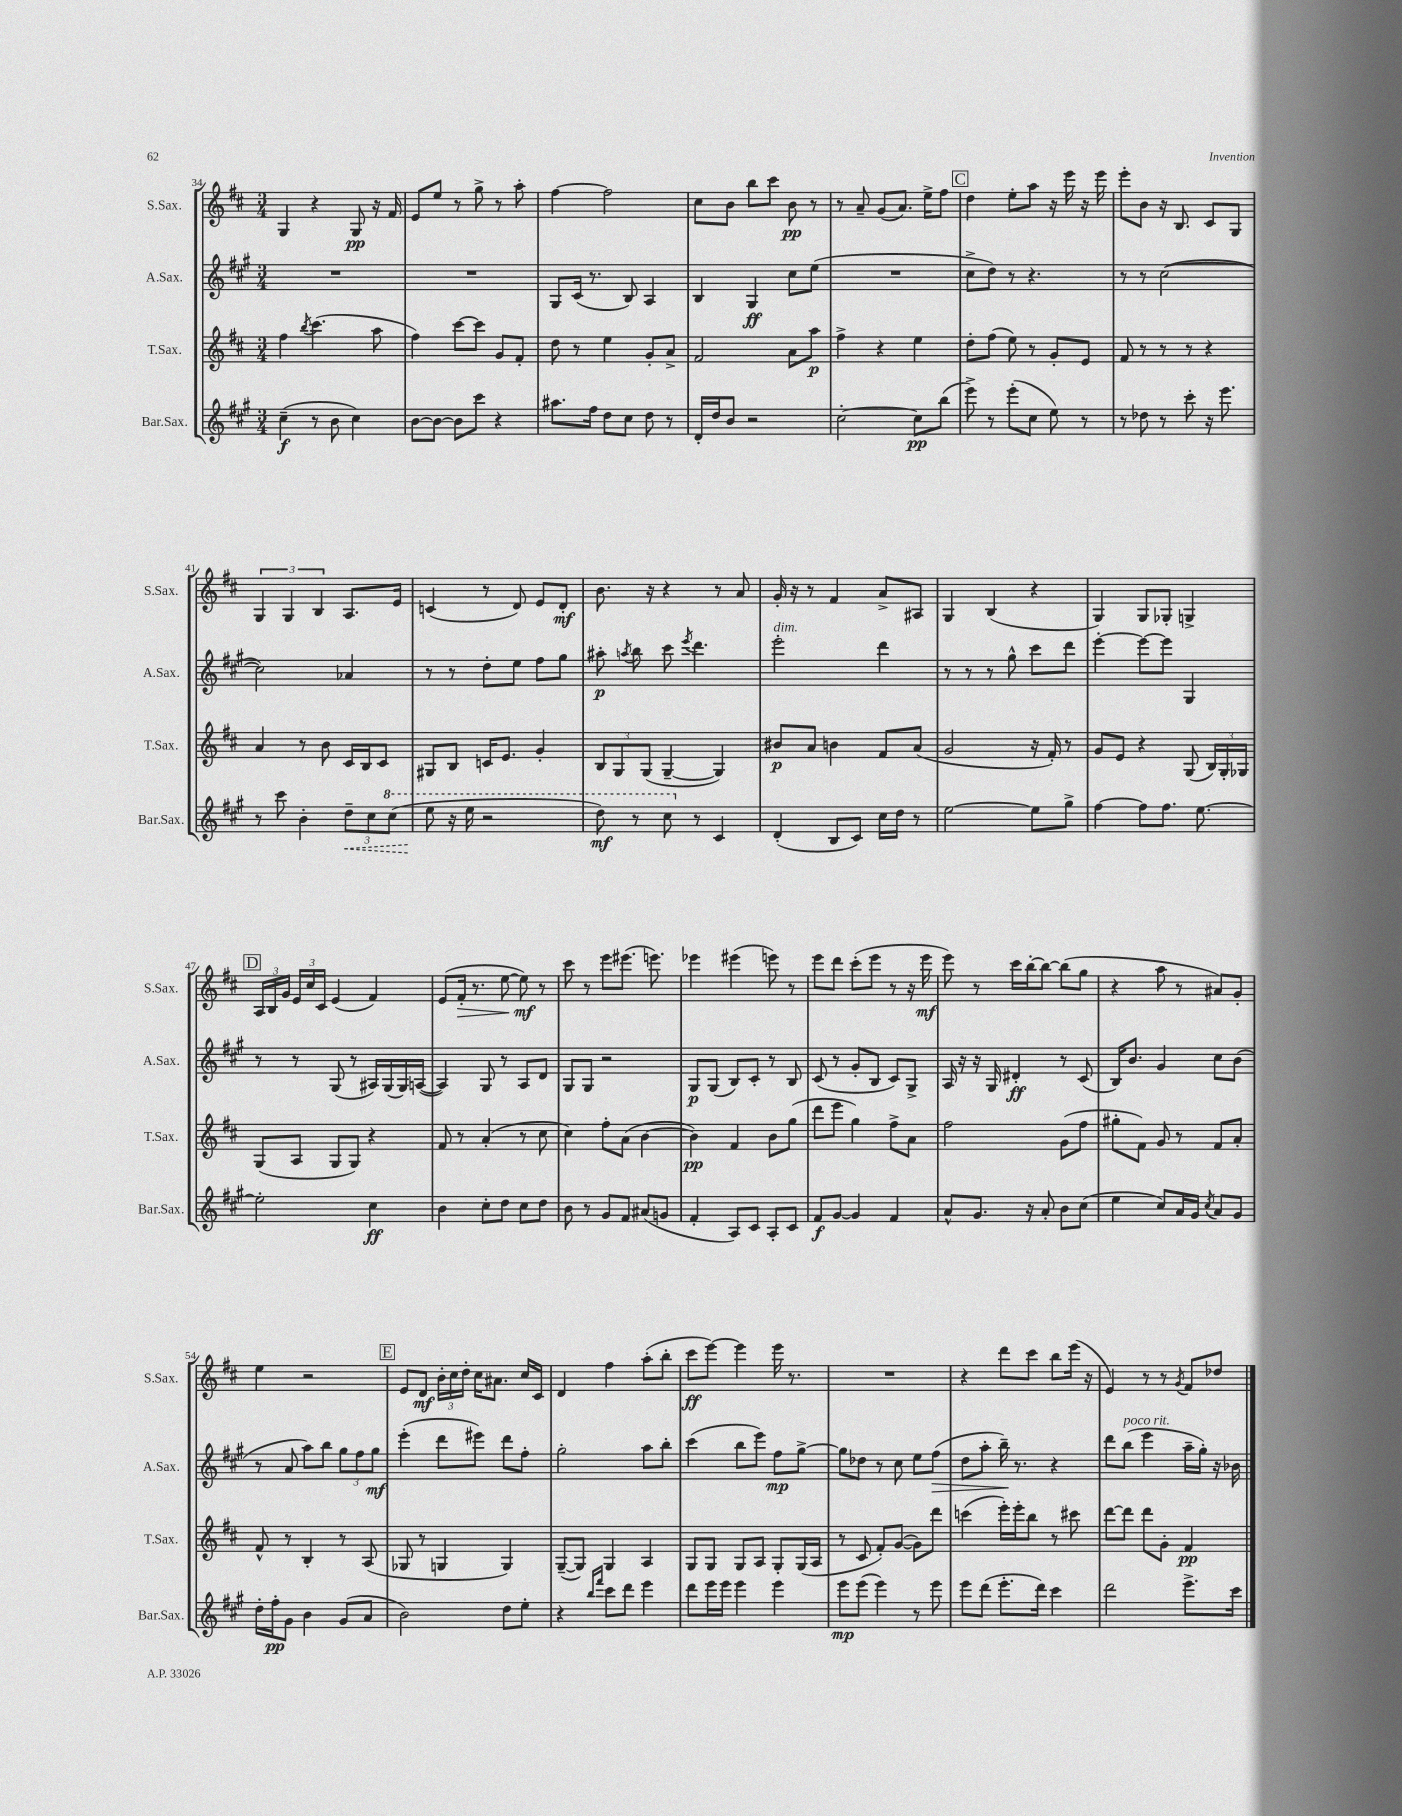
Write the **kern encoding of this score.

**kern	**kern	**kern	**kern
*staff4	*staff3	*staff2	*staff1
*clefG2	*clefG2	*clefG2	*clefG2
*k[f#c#g#]	*k[f#c#]	*k[f#c#g#]	*k[f#c#]
*M3/4	*M3/4	*M3/4	*M3/4
(4cc#~	4ff#	2.r	4G
.	8qbb	.	.
8r	(4.ccc#	.	4r
8b	.	.	.
4cc#)	.	.	8G
.	8aa	.	16r
.	.	.	16f#
=	=	=	=
[8b	4ff#)	2.r	8e
8b_	.	.	8ee
8b]	[8ccc#	.	8r
8ccc#	8ccc#]	.	8gg^
4r	8g	.	8r
.	8f#'	.	8aa'
=	=	=	=
8.aa#	8dd	8G#	[4ff#
.	8r	(16c#	.
16ff#	.	8.r	.
8dd	4ee	.	2ff#]
8cc#	.	8B)	.
8dd	8g'	4A	.
8r	8a^	.	.
=	=	=	=
16d'	2f#	4B	8cc#
16dd	.	.	.
8b	.	.	8b
2r	.	4G#	8bb
.	.	.	8ccc#
.	8a	8cc#	8b
.	8aa	(8ee	8r
=	=	=	=
[2cc#'	4ff#^	2.r	8r
.	.	.	8a~
.	4r	.	(8g
.	.	.	8.a)
8cc#]	4ee	.	.
.	.	.	16ee^
(8bb	.	.	8ff#
=	=	=	=
8eee^)	8dd'	8cc#^	4dd
8r	(8ff#	8dd)	.
(8eee'	8ee)	8r	8ee'
8cc#	8r	4.r	8aa
8ee)	8g'	.	16r
.	.	.	16eee
8r	8e	.	16r
.	.	.	16eee
=	=	=	=
8r	8f#	8r	8eee'
8dd-	8r	8r	8b
8r	8r	([2cc#	16r
.	.	.	8.B
8ccc#'	8r	.	.
16r	4r	.	8c#
8.eee	.	.	.
.	.	.	8G
=	=	=	=
8r	4a	2cc#])	6G
8ccc#	.	.	.
.	.	.	6G
4b'	8r	.	.
.	.	.	6B
.	8b	.	.
12dd~	16c#	4a-	8.A
.	16B	.	.
12cc#	.	.	.
.	8c#	.	.
(12ccc#	.	.	.
.	.	.	16e
=	=	=	=
8eee	8G#	8r	(4c
16r	8B	8r	.
16eee	.	.	.
2r	16c	8dd'	8r
.	8.e	.	.
.	.	8ee	8d)
.	4g'	8ff#	8e
.	.	8gg#	8d'
=	=	=	=
8ddd)	12B	8aa#'	8.b
.	12G	.	.
.	.	8qaa	.
8r	.	8bb	.
.	(12G	.	.
.	.	.	16r
8ccc#	[4G~	8ccc#	4r
.	.	8qeee	.
8r	.	4.ddd	.
4c#	4G])	.	8r
.	.	.	8a
=	=	=	=
(4d'	8b#	2eee'	16g'
.	.	.	16r
.	8a	.	8r
8B	4b	.	4f#
8c#)	.	.	.
16cc#	8f#	4ddd	8a^
16dd	.	.	.
8r	(8a	.	8A#
=	=	=	=
[2ee	2g	8r	4G
.	.	8r	.
.	.	8r	(4B
.	.	8gg#^^	.
8ee]	16r	8ccc#	4r
.	16f#')	.	.
8gg#^	8r	8ddd	.
=	=	=	=
[4ff#	8g	[4eee'	4G)
.	8e	.	.
8ff#]	4r	8eee_	8G
8.ff#	.	8eee]	8G-'
.	(8G	4G#	4G^
[8.ee	.	.	.
.	24B)	.	.
.	24G'	.	.
.	24G-	.	.
=	=	=	=
2ee']	(8G	8r	24A
.	.	.	24B
.	.	.	24g
.	8A	8r	24e
.	.	.	24cc#
.	.	.	24c#
.	8G	(8G#	(4e
.	8G)	8r	.
4cc#	4r	16A#)	4f#)
.	.	(16G#	.
.	.	16G#)	.
.	.	([16A	.
=	=	=	=
4b	8f#	4A])	(8e
.	8r	.	16f#'
.	.	.	8.r
8cc#'	(4a'	8G#	.
8dd	.	8r	[8ee
8cc#	8r	8A	8ee])
8dd	8cc#	8d	8r
=	=	=	=
8b	4cc#)	8G#	8ccc#
8r	.	8G#	8r
8g#	8ff#'	2r	8eee
8f#	(8a	.	(8.eee#
(8a#	[4b	.	.
.	.	.	8.eee)
8g	.	.	.
=	=	=	=
4f#'	4b])	8G#	4eee-
.	.	(8G#	.
8A)	4f#	8B)	(4eee#
8c#	.	8c#'	.
8A'	8b	8r	8eee)
8c#	(8gg	8B	8r
=	=	=	=
8f#	8ddd	(8c#	8eee
[8g#	8eee	8r	8ddd
4g#]	4gg)	8g#'	(8ccc#'
.	.	8B	8eee
4f#	8ff#^	8c#)	8r
.	8a	8G#^	16r
.	.	.	16eee
=	=	=	=
8a^^	2ff#	16A	8eee)
.	.	16r	.
8.g#	.	16r	8r
.	.	16G#	.
.	.	4d#'	16ccc#
16r	.	.	[16bb'
8a'	.	.	8bb_
8b	(8g	8r	(8bb]
(8cc#	8ff#	(8c#	8gg
=	=	=	=
4ee	8gg#'	16B)	4r
.	.	8.b	.
.	8f#)	.	.
8cc#)	8g	4g#	8aa
16a	8r	.	8r
16g#	.	.	.
8qcc#	.	.	.
8a	8f#	8cc#	8a#)
8g#	8a'	(8b	8g'
=	=	=	=
16dd'	8f#^^	8r	4ee
16ff#'	.	.	.
8g#	8r	8a	.
4b	4B'	8aa)	2r
.	.	8bb	.
(8g#	8r	12gg#	.
.	.	12ff#	.
8a	(8A	.	.
.	.	12gg#	.
=	=	=	=
2b)	8G-	(4eee'	8e
.	8r	.	8d
.	4G	8ddd	24b'
.	.	.	24cc#
.	.	.	24dd'
.	.	8eee#)	16cc#
.	.	.	8.a#
8dd	4G)	8ddd	.
8ee'	.	8ff#'	16cc#
.	.	.	16c#
=	=	=	=
4r	([8G~	2gg#'	4d
.	8G])	.	.
16qqbb	.	.	.
16qqfff#	.	.	.
8ccc#	4G	.	4ff#
8ddd	.	.	.
4eee	4A	8aa	(8aa'
.	.	8bb'	8bb'
=	=	=	=
8ddd	8G	(4ccc#	8ccc#
16eee	8G	.	[8eee)
16eee	.	.	.
4eee	8G	8bb	4eee]
.	8A	8eee)	.
4eee	8G'	8ff#	16eee
.	.	.	8.r
.	(16G	[8gg#^	.
.	16A	.	.
=	=	=	=
8eee	8r	8gg#]	2.r
(8eee	8c#	8dd-	.
4eee)	8f#')	8r	.
.	([8g	8cc#	.
8r	8g])	8ee	.
8eee	8ddd	(8ff#	.
=	=	=	=
8eee	(4ccc	8dd	4r
(8ddd	.	8aa'	.
8.eee'	16eee')	16bb~)	8ddd
.	16eee'	8.r	.
.	8bb	.	8ccc#
16ddd)	.	.	.
4ccc#	8r	4r	8bb
.	8ccc#	.	(16eee
.	.	.	16r
=	=	=	=
2ddd	[8ddd	8ddd	4e)
.	8ddd]	(8bb	.
.	8ddd	4eee	8r
.	8g'	.	8r
.	.	.	8qg
8.eee^	4f#	16aa~	8f#
.	.	16gg#')	.
.	.	16r	8dd-
16ccc#	.	16b-	.
==	==	==	==
*-	*-	*-	*-
